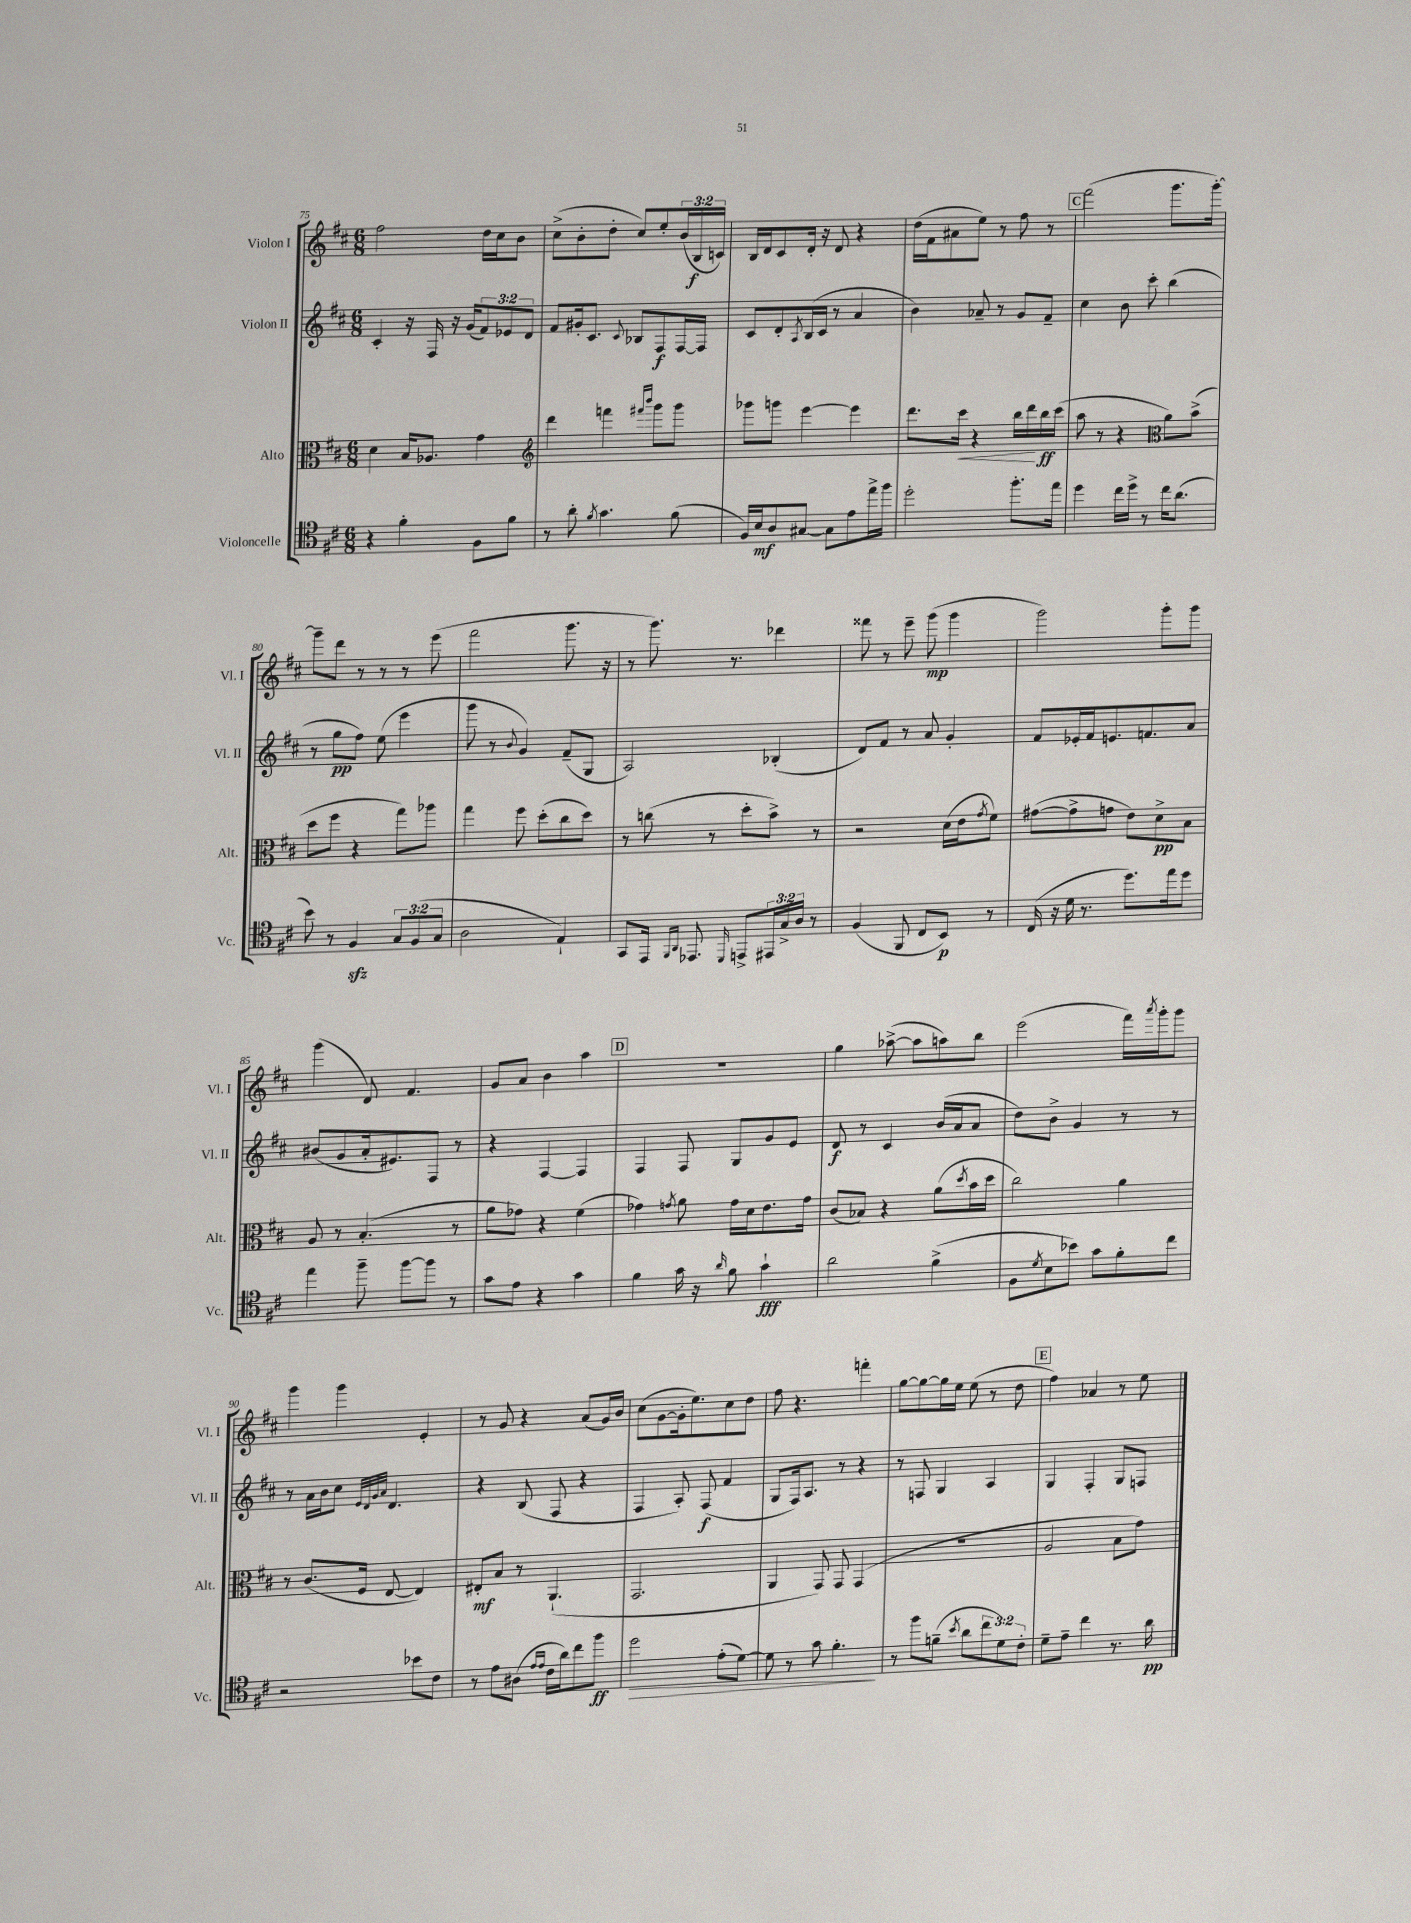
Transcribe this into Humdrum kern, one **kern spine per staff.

**kern	**kern	**kern	**kern
*staff4	*staff3	*staff2	*staff1
*clefC4	*clefC3	*clefG2	*clefG2
*k[f#c#]	*k[f#c#]	*k[f#c#]	*k[f#c#]
*M6/8	*M6/8	*M6/8	*M6/8
4r	4d	4c#'	2ff#
4f#'	16B	16r	.
.	8.A-	16F#	.
.	.	16r	.
.	.	(16g	.
8F#	4g	12f#)	16dd
.	.	.	16cc#
.	.	12e-	.
8f#	.	.	8b
.	.	12d	.
=	=	=	=
*	*clefG2	*	*
8r	4ddd	8f#	(8cc#^
8a'	.	16g#'	8b'
.	.	8.c#	.
8qf#	.	.	.
4.g	4fff	.	8dd'
.	.	8qqc#	.
.	.	8B-	8cc#)
.	16qqfff#	.	.
.	16qqbbb	.	.
.	8ggg	8F#	8ee'
(8f#	8ggg	[16F#	(24b
.	.	.	24B
.	.	16F#]	.
.	.	.	24c)
=	=	=	=
16F#)	8ggg-	8c#	16B
16B	.	.	16d
8A	8ggg	8d'	8c#
.	.	8qA	.
[8G#	[4eee	(16B	16d'
.	.	16c#	16r
8G#]	.	8r	8d
8e	4eee]	4a	4r
16ee^	.	.	.
16ff#	.	.	.
=	=	=	=
2dd'	8.ddd	4b)	(16dd
.	.	.	16f#
.	.	.	8a#
.	16ccc#	.	.
.	4r	8a-~	8ee)
.	.	8r	8r
8.ff#'	16bb	8g	8ff#
.	16ddd	.	.
.	16bb	8f#~	8r
16ee	(16ccc#	.	.
=	=	=	=
4dd	8aa	4cc#	(2fff#
.	8r	.	.
16cc#	4r	8b	.
16dd^	.	.	.
8r	.	8ccc#'	.
*	*clefC3	*	*
16cc#	8a)	(4bb	8.ggg
(8.a	.	.	.
.	(8b^	.	.
.	.	.	[16ggg')
=	=	=	=
8b)	8dd	8r	8ggg~]
8r	8ff#	8gg	8ddd
4F#	4r	8ff#)	8r
.	.	(8ee	8r
12G	8gg)	4eee	8r
(12F#	.	.	.
.	8aa-	.	(8eee
12G	.	.	.
=	=	=	=
2A	4gg	8ggg	2fff#
.	.	8r	.
.	.	8qqb	.
.	8ff#	4g)	.
.	(8dd'	.	.
4E`)	8cc#	(8f#~	8.ggg
.	8dd)	8G	.
.	.	.	16r
=	=	=	=
8GG	8r	2A)	8r
16EE	(8cc	.	8.ggg)
16qqFF#	.	.	.
16qqAA	.	.	.
8.EE-	.	.	.
.	8r	.	.
.	.	.	8.r
16qqDD	.	.	.
8EE^	8dd'	.	.
24EE#	8b^)	(4B-'	4ddd-
24G^	.	.	.
24A	.	.	.
8r	8r	.	.
=	=	=	=
(4F#	2r	8d)	8fff##
.	.	8f#	8r
8FF#	.	8r	8eee~
8C#	.	8a	(8ggg
8BB)	(16d	4g'	4ggg
.	16e	.	.
.	8qg	.	.
8r	8f#)	.	.
=	=	=	=
(16C#	([8g#	8f#	2ggg)
16r	.	.	.
16d	8g#^]	16e-'	.
8.r	.	16f#	.
.	8g	8.e	.
8.dd)	8e)	.	.
.	.	8.f	.
.	8d^	.	8ggg'
16ee	.	.	.
8dd	8B	8a	8ggg
=	=	=	=
4ee	8A	(8b#	(4ggg
.	8r	8g	.
8ff#~	(4.B'	16a'	8d)
.	.	8.e#)	.
[8ff#	.	.	4.f#
8ff#]	.	8F#	.
8r	8r	8r	.
=	=	=	=
8g	8a	4r	8g
8e	8g-)	.	8a
4r	4r	[4F#	4b
4g	(4f#	4F#]	4aa
=	=	=	=
4f#	4g-)	4F#	2.r
.	8qg	.	.
16g	8a	8F#	.
16r	.	.	.
16qqa	.	.	.
8f#	16g	8G	.
.	16d	.	.
4g`	8.e	8g	.
.	.	8e	.
.	16g	.	.
=	=	=	=
2a	(8c#	8d	4gg
.	8B-)	8r	.
.	4r	4c#	([8aa-^
.	.	.	8aa-]
(4f#^	(8a	(16b	8aa)
.	.	16a	.
.	8qdd	.	.
.	16b	8a	8bb
.	16dd	.	.
=	=	=	=
8F#	2cc#)	8dd)	(2eee
8qd	.	.	.
8B	.	8b^	.
8b-)	.	4g	.
8g	.	.	.
8f#'	4a	8r	16fff#)
.	.	.	8qaaa
.	.	.	16ggg'
8cc#	.	8r	8ggg
=	=	=	=
2r	8r	8r	4ggg
.	(8.c#	16a	.
.	.	16b	.
.	.	8cc#	4ggg
.	16F#	.	.
.	.	32qqe	.
.	.	32qqd	.
.	.	32qqg	.
.	.	32qqa	.
.	[8E	4.d	.
8b-	4E])	.	4e'
8c#	.	.	.
=	=	=	=
8r	8E#'	4r	8r
8e	8B	.	8g
(8A#	8r	(8B	4r
16qqe	.	.	.
16qqe	.	.	.
16c#	(4.AA`	8F#	.
16a)	.	.	.
8cc#	.	4r	(8a
8ff#	.	.	16g)
.	.	.	16b
=	=	=	=
2dd	2.GG	4F#	(8cc#
.	.	.	[8g
.	.	8A')	16g']
.	.	.	8.ee)
.	.	(8F#	.
(8e'	.	4f#	8cc#
[8d)	.	.	8dd
=	=	=	=
8d]	4AA	8G	8ff#
8r	.	16F#)	4.r
.	.	8.A	.
8g	8GG)	.	.
4.f#'	8GG	8r	.
.	(4GG	4r	4fff'
=	=	=	=
8r	2.r	8r	[8gg
8ff#	.	8F	8gg_
(8f~	.	4G	16gg]
.	.	.	16ee
8qb	.	.	.
8a	.	.	(8ee
12cc#	.	4A	8r
12d)	.	.	.
.	.	.	8dd
12c#'	.	.	.
=	=	=	=
8d~	2A	4G	4ff#)
8e~	.	.	.
4cc#	.	4F#'	4a-
8.r	8B	8G	8r
.	8g)	8F	8ee
16a	.	.	.
==	==	==	==
*-	*-	*-	*-
